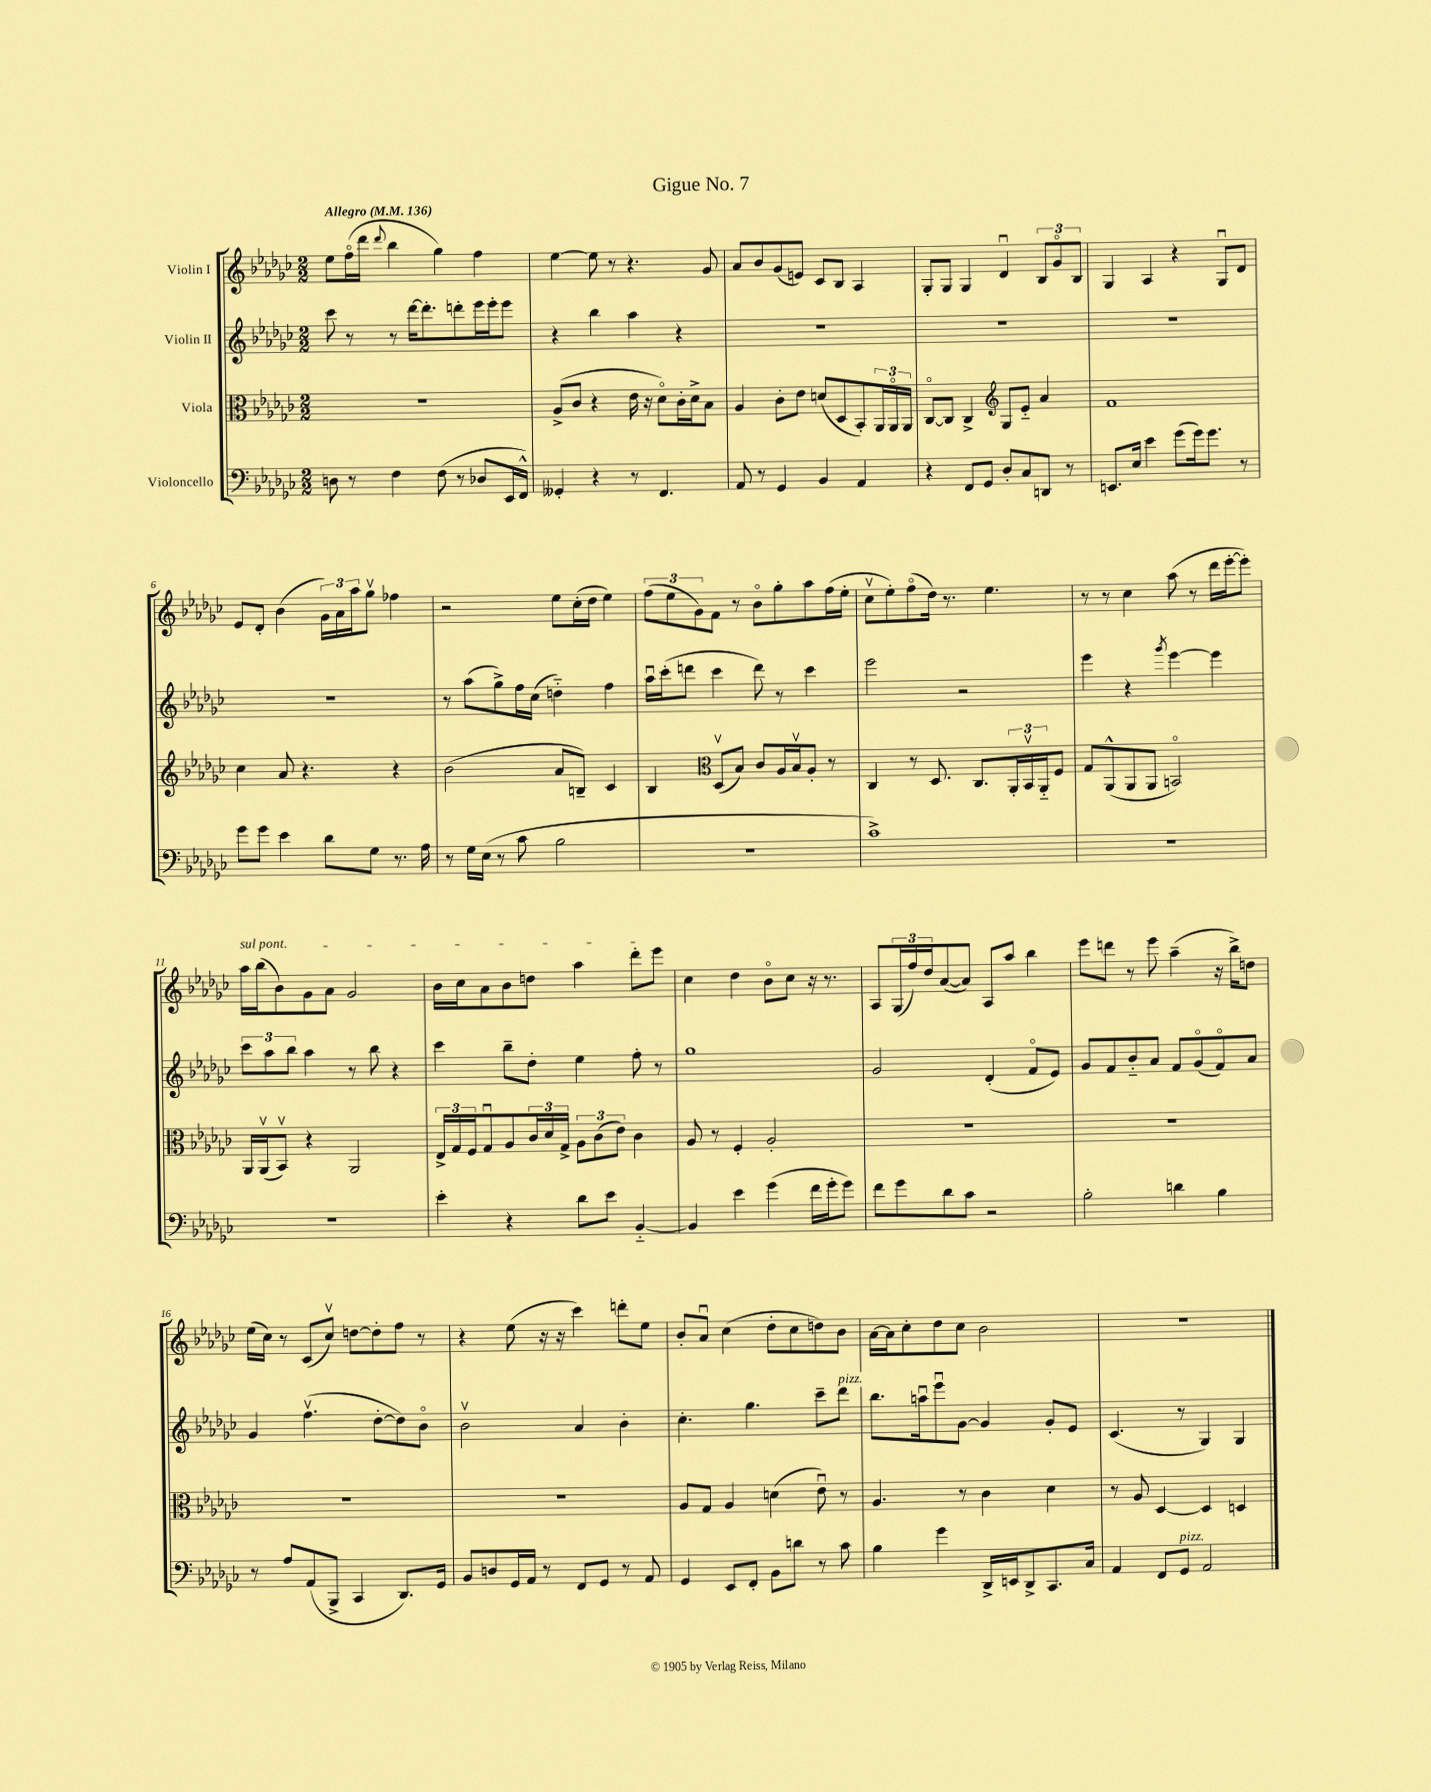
\header { title = "Gigue No. 7" }
<<
\new StaffGroup <<
\new Staff = "s0" \with { instrumentName = "Violin I" } {
    \clef treble \key ges \major \numericTimeSignature \time 2/2 \tempo "Allegro" 4 = 136
    ees''8 f''16\flageolet( des'''16 \appoggiatura { des'''8 } bes''4 ges''4) f''4 |
    ees''4~ ees''8 r8 r4. ges'8 |
    aes'8 bes'8 ges'8( e'8) ces'8 bes8 aes4 |
    ges8-. ges8 ges4 des'4\downbow \tuplet 3/2 { bes8 ges'8\flageolet bes8 } |
    ges4 aes4 r4 ges8\downbow des'8 |
    ees'8 des'8-. bes'4( \tuplet 3/2 { ges'16) aes'16 aes''16 } ges''8\upbow fes''4 |
    r2 ees''8 ces''16-.( des''16 ees''4) |
    \tuplet 3/2 { f''8( ees''8 ges'8) } f'8 r8 bes'8\flageolet ges''8-. aes''8 f''16( ees''16-. |
    ces''8\upbow ees''8-.) f''8\flageolet( des''16) r8. ees''4. |
    r8 r8 ces''4 aes''8( r8 des'''16 ees'''16~-. ees'''8-.) |
    \once \override TextSpanner.bound-details.left.text = \markup { \italic "sul pont." } aes''16\startTextSpan bes''16( bes'8) ges'8 aes'8 ges'2 |
    bes'16 ces''16 aes'8 bes'8 d''8 aes''4 des'''8-. ees'''8\stopTextSpan |
    ces''4 des''4 bes'8\flageolet ces''8 r16 r8. |
    aes8 \tuplet 3/2 { ges16( f''16) des''16 } aes'8~( aes'8) aes8 aes''8 bes''4 |
    ees'''8 d'''8 r8 ees'''8 aes''4--( r16 bes''16->) d''8 |
    ees''16( ces''16) r8 ces'8( ces''8\upbow) d''8~ d''8-. f''8 r8 |
    r4 ees''8( r16 r16 ces'''4) d'''8-. ees''8 |
    bes'8-. aes'8\downbow ces''4( des''8-. ces''8 d''8) bes'8 |
    aes'16~ aes'16 ces''8-. des''8 ces''8 bes'2 |
    R1 \bar "|." |
}
\new Staff = "s1" \with { instrumentName = "Violin II" } {
    \clef treble \key ges \major \numericTimeSignature \time 2/2
    ces'''8 r8 r8 des'''16~ des'''8.-. d'''8-. ees'''16 ees'''16-. ees'''8 |
    r4 bes''4 aes''4 r4 |
    R1 |
    R1 |
    R1 |
    R1 |
    r8 aes''8( ges''8->) f''16 ces''16( d''4-_) f''4 |
    aes''16\downbow ces'''16-.( d'''8 ces'''4 d'''8) r8 ces'''4 |
    ees'''2 r2 |
    ees'''4 r4 \acciaccatura { ges'''8 } ees'''4~ ees'''4 |
    \tuplet 3/2 { ces'''8 aes''8 bes''8 } aes''4 r8 bes''8 r4 |
    ces'''4 bes''8-- des''8-. ees''4 f''8-. r8 |
    ges''1 |
    ges'2 des'4-.( f'8\flageolet ees'8) |
    ges'8 f'8 bes'8-_ aes'8 f'8 ges'8\flageolet( f'8\flageolet) aes'8 |
    ges'4 f''4.\upbow( des''8~-. des''8) bes'8\flageolet |
    bes'2\upbow aes'4 bes'4-. |
    ces''4.-. ges''4. ces'''8-- des'''8^\markup { \italic "pizz." } |
    bes''8. a''16\downbow ees'''8\downbow ges'8~ ges'4 ges'8-. ees'8 |
    ces'4.( r8 ges4) ges4 \bar "|." |
}
\new Staff = "s2" \with { instrumentName = "Viola" } {
    \clef alto \key ges \major \numericTimeSignature \time 2/2
    r1 |
    aes8->( ces'8 r4 ees'16 r16 des'8\flageolet) ces'16-. des'16-> bes8 |
    aes4 ces'8-. ees'8 d'8( des8 bes,8-.) \tuplet 3/2 { aes,16 aes,16\flageolet aes,16 } |
    ces8~\flageolet ces8 ces4-> \clef treble ges8 ees'8-_ aes'4 |
    f'1 |
    ces''4 aes'8 r4. r4 |
    bes'2( aes'8 b8--) ces'4 |
    bes4 \clef alto des8\upbow( bes8) ces'8 aes16 bes16\upbow aes8-. r8 |
    ces4 r8 des8. ces8. \tuplet 3/2 { aes,16-. bes,16\upbow aes,16-_ } f8 |
    ges8 aes,8-^( aes,8 aes,8 b,2\flageolet) |
    aes,16 aes,16\upbow( bes,8\upbow) r4 aes,2 |
    \tuplet 3/2 { ees16-> ges16 f16 } ges8\downbow aes8 \tuplet 3/2 { ces'16 des'16 ges16-> } \tuplet 3/2 { aes8 ces'8( ees'8) } ces'4 |
    aes8 r8 f4-. aes2-. |
    R1 |
    R1 |
    R1 |
    R1 |
    aes8 ges8 aes4 d'4( ees'8\downbow) r8 |
    aes4. r8 ces'4 des'4 |
    r8 aes8 des4~ des4 d4 \bar "|." |
}
\new Staff = "s3" \with { instrumentName = "Violoncello" } {
    \clef bass \key ges \major \numericTimeSignature \time 2/2
    d8 r8 f4 f8( r8 des8 ees,16 f,16-^) |
    geses,4-. r4 r8 f,4. |
    aes,8 r8 ges,4 bes,4 aes,4 |
    r4 f,8 ges,8 des8-. ces8 d,8 r8 |
    e,8. ees16 ees'4 ges'8( ges'16) ges'8. r8 |
    ges'8 ges'8 ees'4 des'8 ges8 r8. aes16 |
    r8 ges16 ees16( r8 ces'8 bes2 |
    R1 |
    ces'1->) |
    R1 |
    R1 |
    ees'4-. r4 des'8 ees'8 bes,4~-_ |
    bes,4 ees'4 ges'4( f'16 ges'16-. ges'8) |
    f'8 ges'8 des'8 ces'8 r2 |
    bes2-. d'4 bes4 |
    r8 aes8 aes,8( bes,,8-> ces,4 des,8.) ges,16 |
    bes,8 d8 ges,16 aes,16 r8 f,8 ges,8 r8 aes,8 |
    ges,4 ees,8 f,8-. bes,8 d'8 r8 ces'8 |
    bes4 ges'4 des,16-> e,16 des,8-> ces,8. ces16 |
    aes,4 f,8 ges,8^\markup { \italic "pizz." } aes,2 \bar "|." |
}
>>
>>
